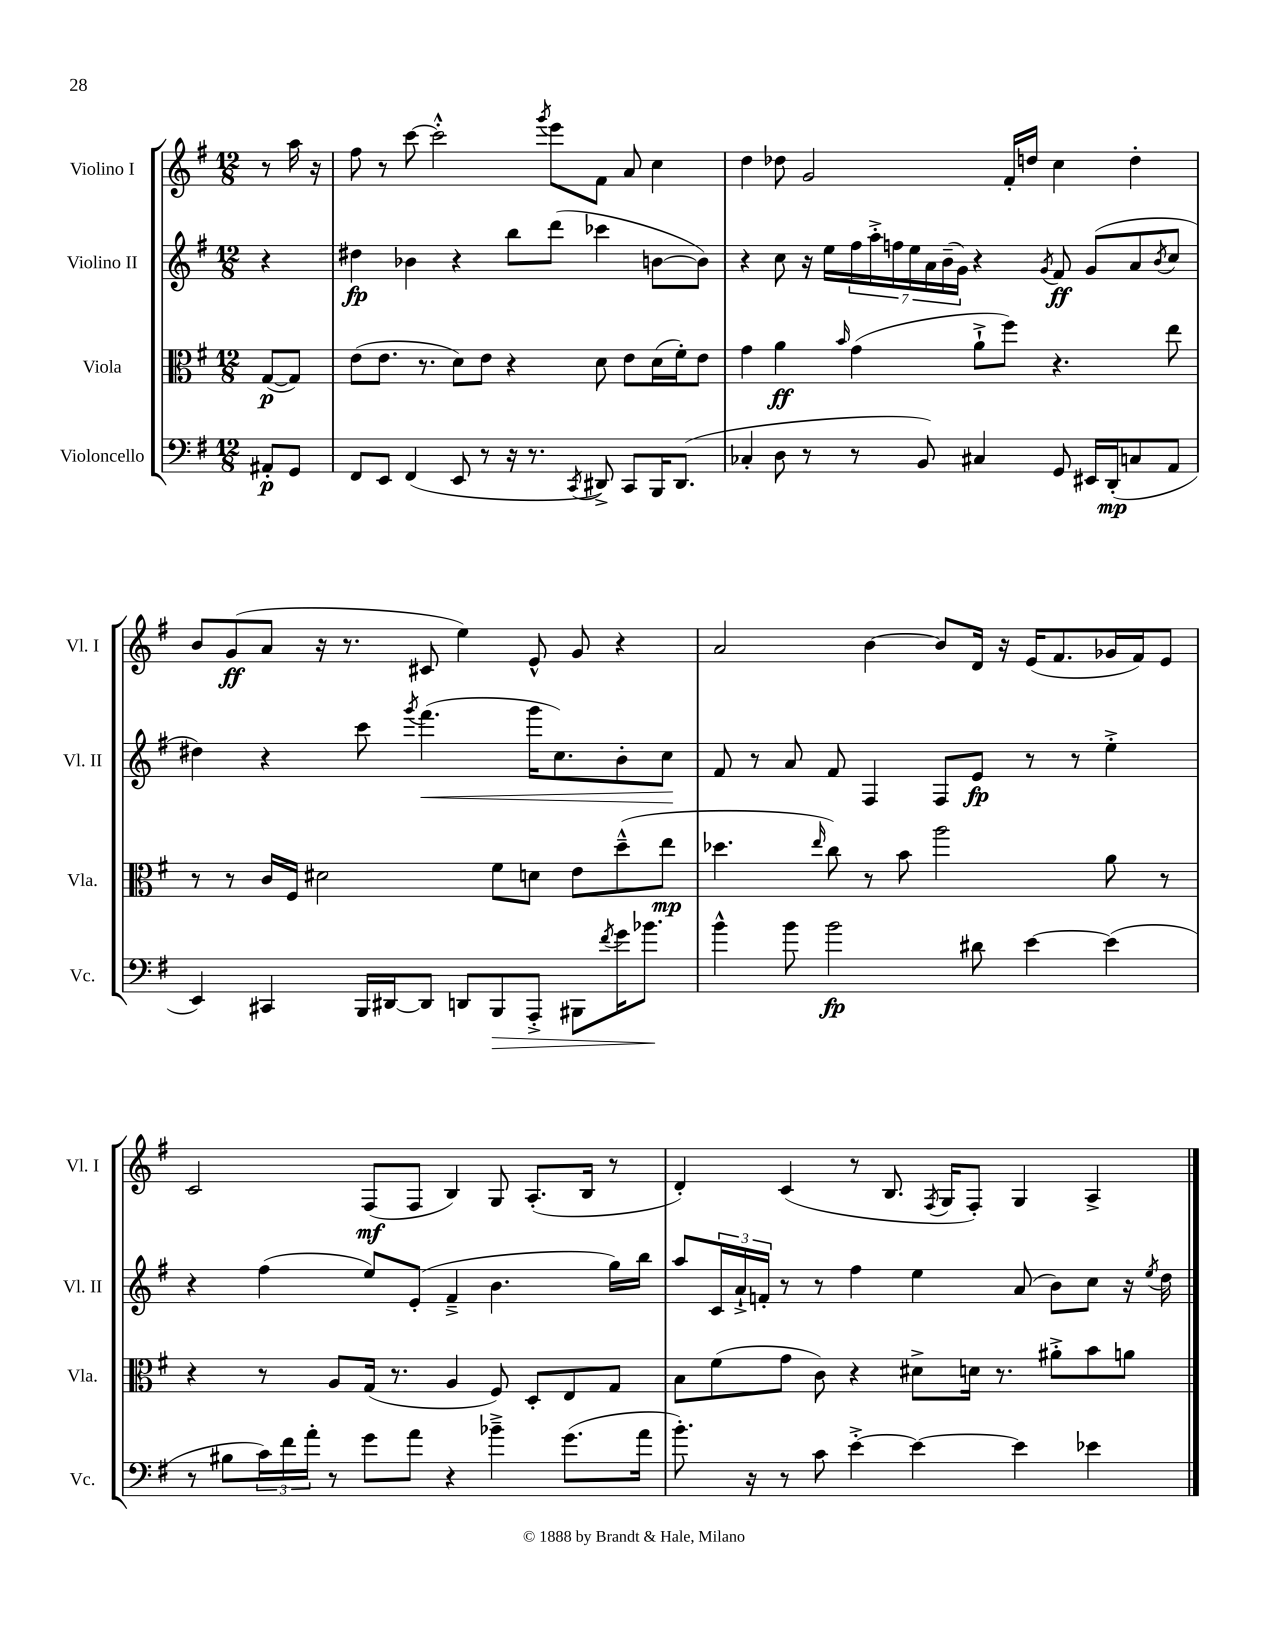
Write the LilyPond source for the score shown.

<<
\new StaffGroup <<
\new Staff = "s0" \with { instrumentName = "Violino I" shortInstrumentName = "Vl. I" } {
    \clef treble \key g \major \numericTimeSignature \time 12/8 \partial 4
    r8 a''16 r16 |
    fis''8 r8 c'''8~ c'''2-.-^ \acciaccatura { g'''8 } e'''8 fis'8 a'8 c''4 |
    d''4 des''8 g'2 fis'16-. d''16 c''4 d''4-. |
    b'8 g'8\ff( a'8 r16 r8. cis'8 e''4) e'8-^ g'8 r4 |
    a'2 b'4~ b'8 d'16 r16 e'16( fis'8. ges'16 fis'16) e'8 |
    c'2 fis8\mf( fis8 b4) g8 a8.-.( b16 r8 |
    d'4-.) c'4( r8 b8. \acciaccatura { fis8 } g16 fis8-.) g4 a4-> \bar "|." |
}
\new Staff = "s1" \with { instrumentName = "Violino II" shortInstrumentName = "Vl. II" } {
    \clef treble \key g \major \numericTimeSignature \time 12/8 \partial 4
    r4 |
    dis''4\fp bes'4 r4 b''8 d'''8( ces'''4 b'8~ b'8) |
    r4 c''8 r16 e''16 \tuplet 7/4 { fis''16 a''16-.-> f''16 e''16 a'16 b'16--( g'16) } r4 \acciaccatura { g'8 } fis'8\ff g'8( a'8 \acciaccatura { b'8 } c''8 |
    dis''4) r4 c'''8 \acciaccatura { g'''8 } fis'''4.\<( g'''16 c''8.) b'8-. c''8\! |
    fis'8 r8 a'8 fis'8 fis4 fis8 e'8\fp r8 r8 e''4-.-> |
    r4 fis''4( e''8) e'8-.( fis'4---> b'4. g''16) b''16 |
    a''8 \tuplet 3/2 { c'16 a'16-!-> f'16-. } r8 r8 fis''4 e''4 a'8( b'8) c''8 r16 \acciaccatura { e''8 } d''16 \bar "|." |
}
\new Staff = "s2" \with { instrumentName = "Viola" shortInstrumentName = "Vla." } {
    \clef alto \key g \major \numericTimeSignature \time 12/8 \partial 4
    g8~\p( g8) |
    e'8( e'8. r8. d'8) e'8 r4 d'8 e'8 d'16( fis'16-.) e'8 |
    g'4 a'4\ff \grace { b'16 } g'4( a'8-!-> fis''8) r4. e''8 |
    r8 r8 c'16 fis16 dis'2 fis'8 d'8 e'8 d''8---^( e''8\mp |
    des''4. \grace { e''16 } c''8) r8 b'8 a''2 a'8 r8 |
    r4 r8 a8 g16( r8. a4 fis8) d8-. e8 g8 |
    b8 fis'8( g'8 c'8) r4 dis'8-> d'16 r8. ais'8-.-> b'8 a'8 \bar "|." |
}
\new Staff = "s3" \with { instrumentName = "Violoncello" shortInstrumentName = "Vc." } {
    \clef bass \key g \major \numericTimeSignature \time 12/8 \partial 4
    ais,8-.\p g,8 |
    fis,8 e,8 fis,4( e,8 r8 r16 r8. \acciaccatura { c,8 } dis,8->) c,8 b,,16 dis,8.( |
    ces4-. d8 r8 r8 b,8) cis4 g,8 eis,16 d,16-.\mp( c8 a,8 |
    e,4) cis,4 b,,16 dis,16~ dis,8 d,8 b,,8\> a,,8-.-> bis,,8 \acciaccatura { fis'8 } g'16 bes'8.\! |
    b'4-^ b'8 b'2\fp dis'8 e'4~ e'4( |
    r8 bis8 \tuplet 3/2 { c'16) fis'16 a'16-. } r8 g'8 a'8 r4 bes'4---> g'8.( a'16 |
    b'8.-.) r16 r8 c'8 e'4~-.-> e'4~ e'4 ees'4 \bar "|." |
}
>>
>>
\layout { \context { \Score \remove "Bar_number_engraver" } }
